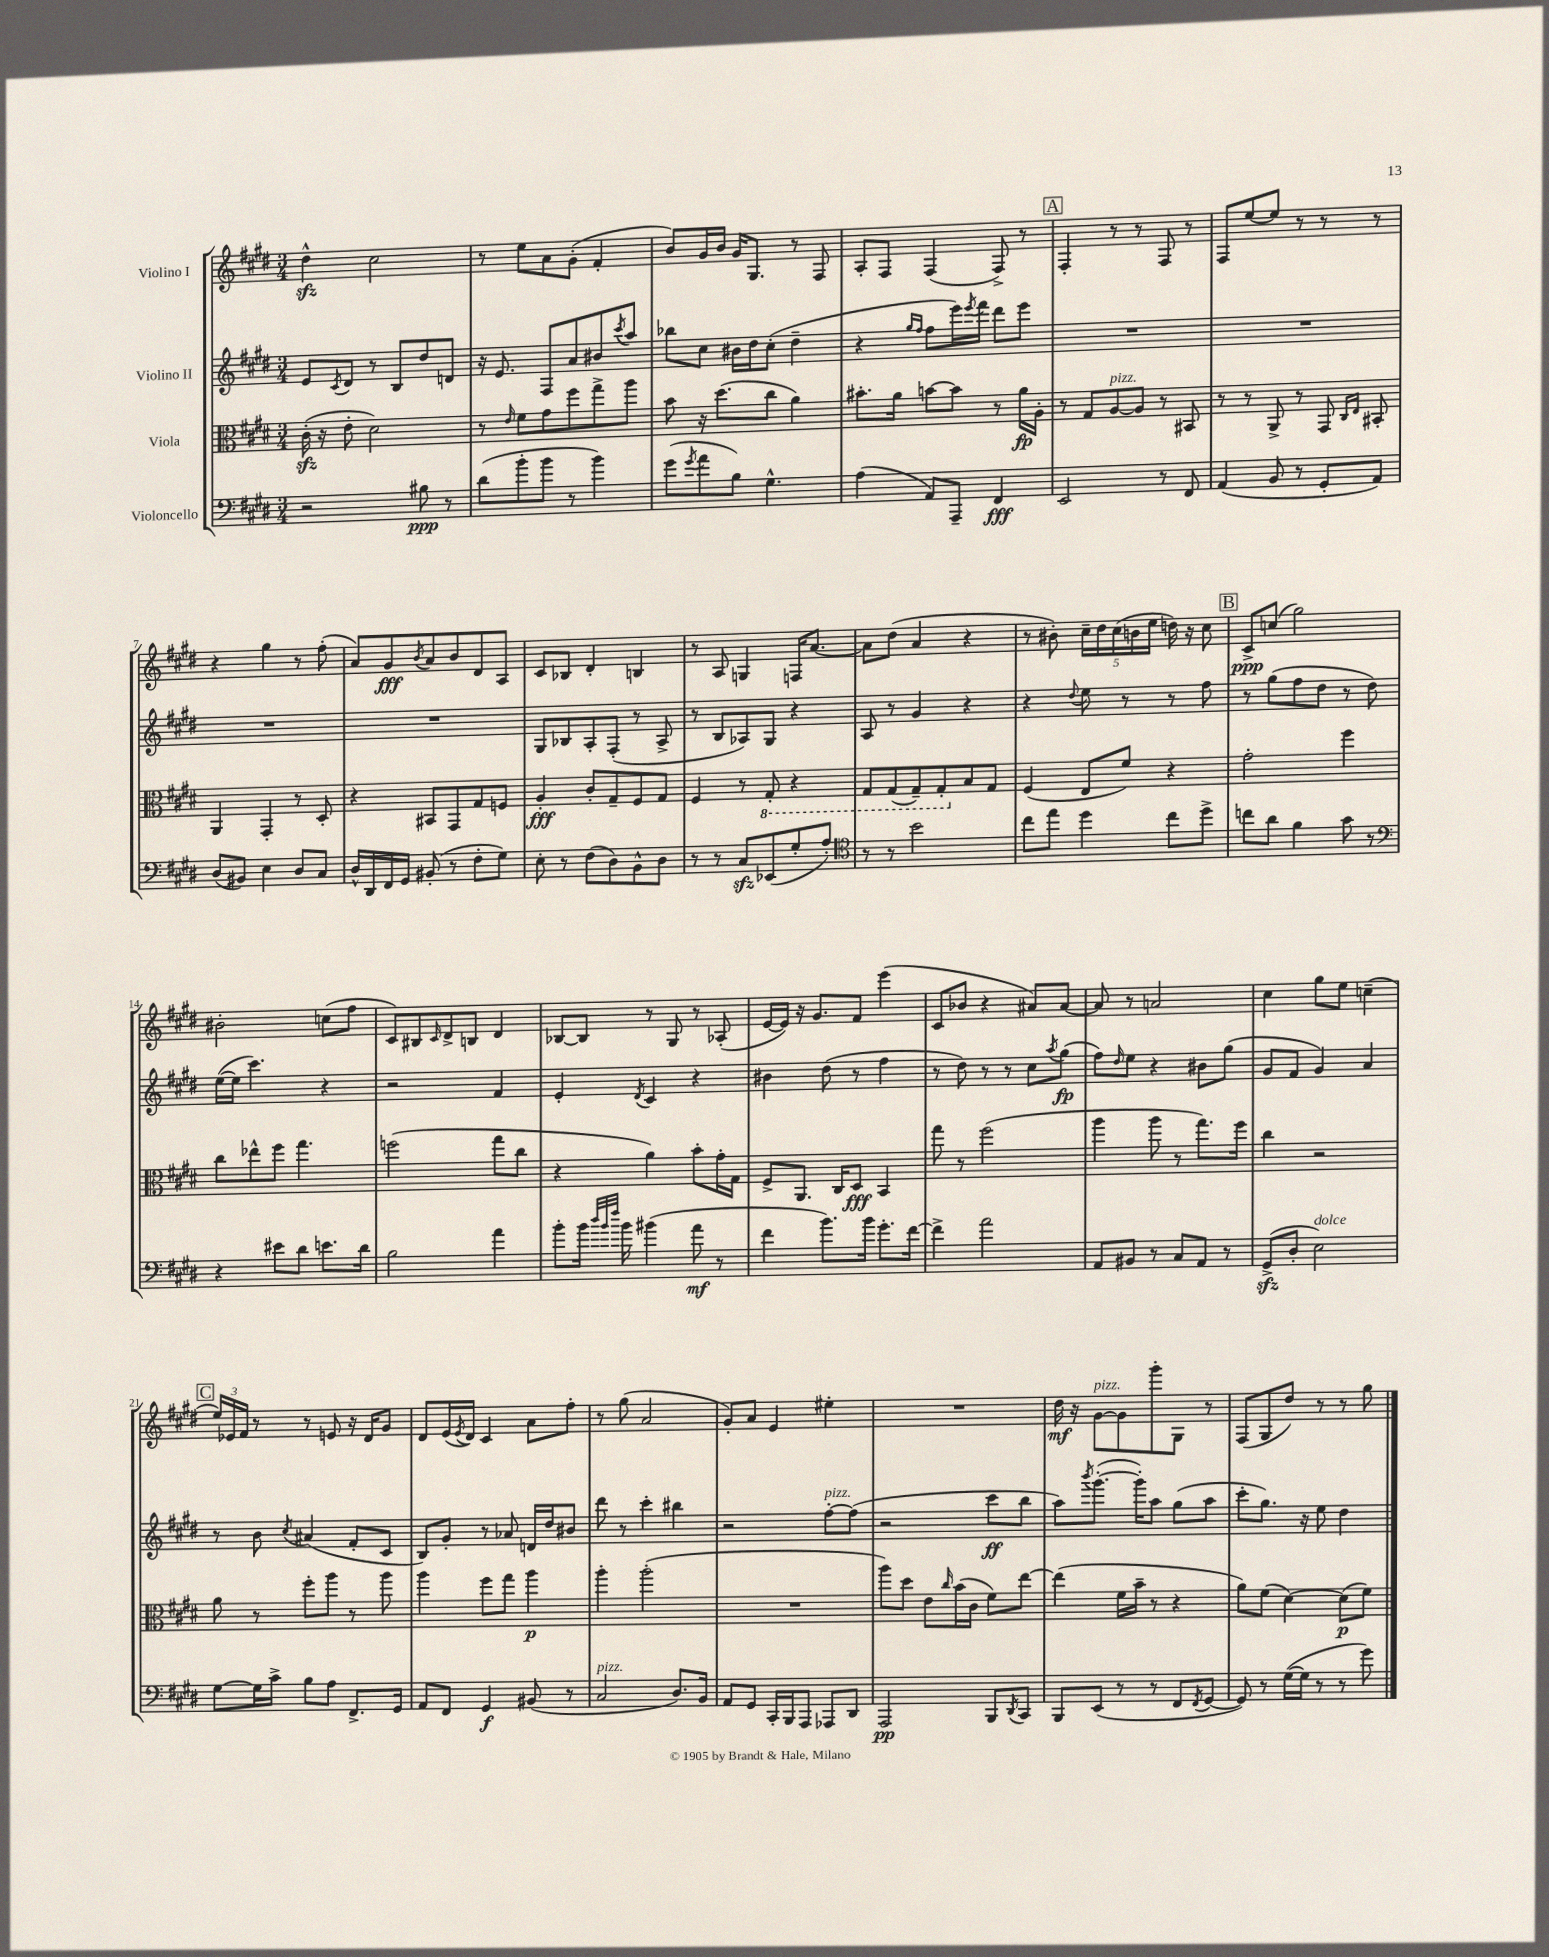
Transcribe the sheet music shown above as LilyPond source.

<<
\new StaffGroup <<
\new Staff = "s0" \with { instrumentName = "Violino I" } {
    \clef treble \key e \major \numericTimeSignature \time 3/4
    dis''4-^\sfz cis''2 |
    r8 e''8 a'8 gis'8-.( fis'4-. |
    b'8) gis'16 b'16 gis'16 gis8. r8 fis8 |
    a8-. fis8 fis4( fis8->) r8 |
    \mark \markup { \box "A" } fis4-. r8 r8 fis8 r8 |
    fis8 e''8~ e''8 r8 r8 r8 |
    r4 gis''4 r8 fis''8-.( |
    a'8) gis'8\fff \acciaccatura { b'8 } a'8 b'8 dis'8 a8 |
    cis'8 bes8 dis'4-. b4 |
    r8 a8 g4 f16 a'8.~ |
    a'8 dis''8( a'4 r4 |
    r8 bis'8-.) \tuplet 5/4 { cis''16-- dis''16 cis''16( b'16 e''16 } d''16) r16 cis''8 |
    \mark \markup { \box "B" } cis'8->\ppp c''8( gis''2) |
    bis'2-. c''8( fis''8 |
    cis'8) bis8 \grace { cis'16 } dis'8-> b8 dis'4 |
    bes8~ bes8 r8 gis8 r8 aes8-.( |
    e'16~ e'16) r16 gis'8. fis'8 e'''4( |
    cis'8 bes'8 r4 ais'8) ais'8~ |
    ais'8 r8 a'2 |
    cis''4 gis''8 e''8 c''4--( |
    \mark \markup { \box "C" } \tuplet 3/2 { e''16) ees'16 fis'16 } r8 r8 e'8 r16 dis'16 gis'8 |
    dis'8 e'16( \acciaccatura { e'8 } dis'16) cis'4 a'8 fis''8-. |
    r8 gis''8( a'2 |
    gis'8-.) a'8 e'4 eis''4-. |
    R2. |
    dis''16\mf r16 gis'8~^\markup { \italic "pizz." } gis'8 gis'''8-. gis8 r8 |
    fis8( gis8 dis''8) r8 r8 gis''8 \bar "|." |
}
\new Staff = "s1" \with { instrumentName = "Violino II" } {
    \clef treble \key e \major \numericTimeSignature \time 3/4
    e'8 \acciaccatura { cis'8 } dis'8 r8 b8 dis''8 d'8 |
    r16 e'8. fis8 a'8 bis'8 \acciaccatura { cis'''8 } a''8 |
    bes''8 cis''8 bis'16 dis''16 cis''8-.( dis''4-- |
    r4 \grace { gis''16 fis''16 } fis''8 e'''16) \acciaccatura { e'''8 } fis'''16 dis'''8 e'''8 |
    \mark \markup { \box "A" } R2. |
    R2. |
    R2. |
    R2. |
    gis8 bes8 a8-. fis8-.( r8 a8-> |
    r8 b8 aes8) gis8 r4 |
    a8 r8 gis'4 r4 |
    r4 \appoggiatura { dis''8 } e''8 r8 r8 fis''8 |
    \mark \markup { \box "B" } r8 gis''8( fis''8 dis''8 r8 dis''8) |
    e''16~( e''16 cis'''4.) r4 |
    r2 fis'4 |
    e'4-. \acciaccatura { dis'8 } cis'4 r4 |
    bis'4 dis''8( r8 fis''4 |
    r8 dis''8) r8 r8 cis''8 \acciaccatura { a''8 } gis''8\fp( |
    fis''8) \grace { dis''16 } e''8 r4 bis'8 gis''8( |
    gis'8 fis'8 gis'4) a'4 |
    \mark \markup { \box "C" } r8 b'8 \acciaccatura { cis''8 } ais'4( fis'8-. cis'8 |
    b8) gis'8-. r8 aes'8 d'16 dis''16 bis'8 |
    dis'''8 r8 cis'''4-. bis''4 |
    r2 fis''8~-.^\markup { \italic "pizz." } fis''8( |
    r2 cis'''8\ff b''8 |
    a''8) \acciaccatura { b'''8 } gis'''8.~-.( gis'''16-.) a''8 gis''8( a''8 |
    cis'''8-. gis''8.) r16 e''8 dis''4 \bar "|." |
}
\new Staff = "s2" \with { instrumentName = "Viola" } {
    \clef alto \key e \major \numericTimeSignature \time 3/4
    cis'16-.\sfz( r16 e'8-. dis'2) |
    r8 \grace { e'16 } fis'8 gis'8 fis''8 gis''8-> a''8 |
    b'8 r16 dis''8.( cis''8 a'4) |
    bis'8.-. a'16 b'8~ b'8 r8 a'16\fp a16-. |
    \mark \markup { \box "A" } r8 gis8 a8~^\markup { \italic "pizz." } a8 r8 bis,8 |
    r8 r8 a,8-> r8 gis,8 \grace { cis16 e16 } bis,8-. |
    a,4 gis,4-. r8 dis8-. |
    r4 bis,8 gis,8 gis8 f8 |
    a4-.\fff cis'8-. gis8-- fis8 gis8 |
    fis4 r8 \ottava #-1 gis,8-. r4 |
    gis,8 gis,8( gis,8--) gis,8-. \ottava #0 b8 gis8 |
    fis4( e8 fis'8) r4 |
    \mark \markup { \box "B" } gis'2-. fis''4 |
    cis''8 ees''8-^ fis''8 gis''4. |
    f''2( gis''8 cis''8 |
    r4 a'4) b'8-. gis'16-. gis16 |
    fis8-> a,8. cis16 dis8\fff b,4 |
    gis''8 r8 fis''2( |
    a''4 a''8 r8 gis''8.) fis''16 |
    cis''4 r2 |
    \mark \markup { \box "C" } a'8 r8 fis''8-. a''8 r8 a''8 |
    a''4 fis''8 gis''8 a''4\p |
    a''4-. a''2-.( |
    R2. |
    a''8) dis''8 e'8 \grace { cis''16 } b'16( cis'16 fis'8) e''8~ |
    e''4( fis'16 b'16-- r8 r4 |
    a'8) fis'8( dis'4~) dis'8\p( fis'8) \bar "|." |
}
\new Staff = "s3" \with { instrumentName = "Violoncello" } {
    \clef bass \key e \major \numericTimeSignature \time 3/4
    r2 bis8\ppp r8 |
    dis'8( b'8-. b'8 r8 b'4) |
    gis'8( \acciaccatura { gis'8 } a'8 b8) gis4.-^ |
    a4( a,8) a,,8-- fis,4\fff |
    \mark \markup { \box "A" } e,2 r8 fis,8 |
    a,4( b,8 r8 gis,8-. a,8) |
    dis8( bis,8) e4 dis8 cis8 |
    dis16-^ dis,16 fis,16 gis,16 bis,8-.( r8 fis8-. gis8) |
    e8-. r8 fis8( dis8) b,8-^ dis8 |
    r8 r8 cis8\sfz ees,8( gis8-. a8-.) |
    \clef tenor r8 r8 b'2 |
    cis''8 e''8 dis''4 cis''8 dis''8-> |
    \mark \markup { \box "B" } c''8 a'8 fis'4 gis'8 r8 |
    \clef bass r4 eis'8 dis'8 e'8. dis'16 |
    b2 a'4 |
    b'8-. b'16 \grace { dis''32 b'32 fis''32 } b'16 bis'4( a'8\mf r8 |
    fis'4 b'8.) b'16 gis'8.-. fis'16~ |
    fis'4-> a'2 |
    a,8 bis,8 r8 cis8 a,8 r8 |
    gis,8->\sfz( dis8-. e2^\markup { \italic "dolce" }) |
    \mark \markup { \box "C" } gis8~ gis16 cis'16-> b8 a8 fis,8.-> gis,16 |
    a,8 fis,8 gis,4\f bis,8( r8 |
    cis2^\markup { \italic "pizz." } dis8.) b,16 |
    a,8 gis,8 cis,16-. b,,16 a,,8 aes,,8 dis,8 |
    a,,2\pp b,,8 \acciaccatura { dis,8 } cis,8 |
    b,,8 e,8( r8 r8 fis,8 \acciaccatura { fis,8 } gis,8~ |
    gis,8) r8 gis16~( gis16 r8 r8 gis'8) \bar "|." |
}
>>
>>
